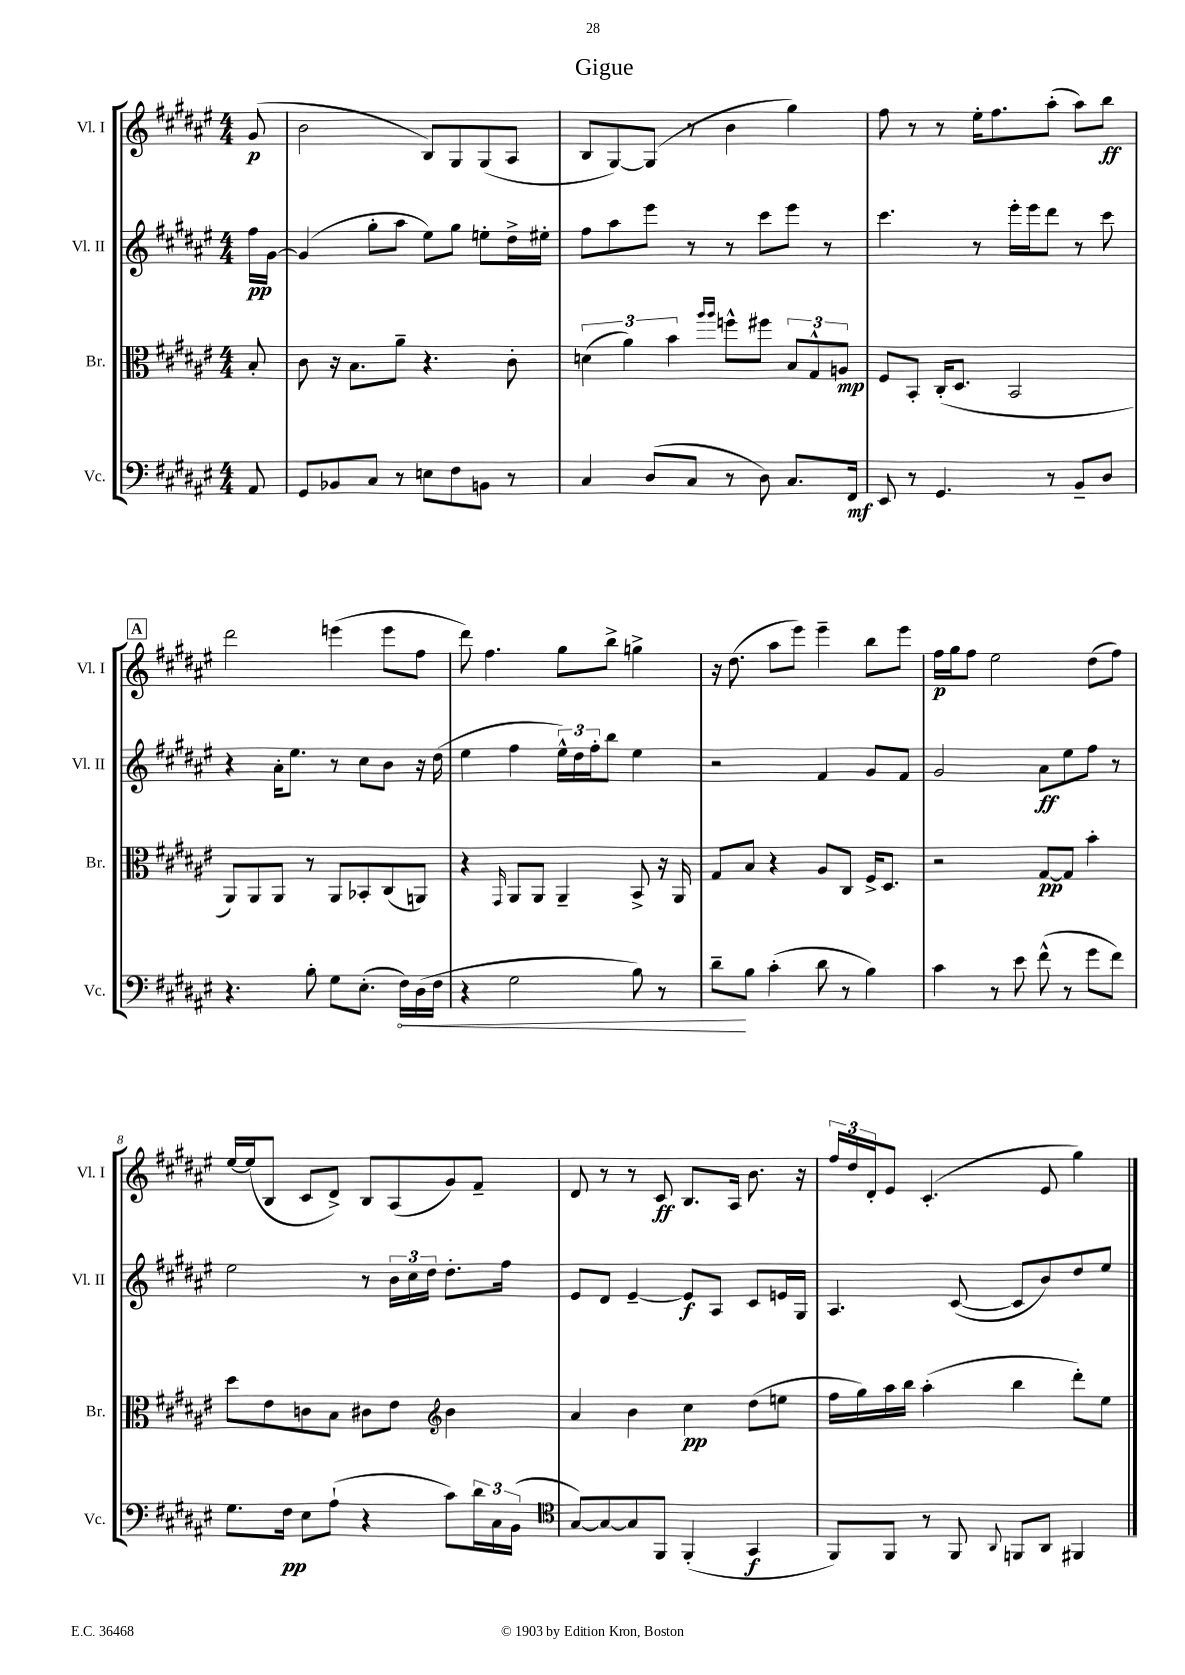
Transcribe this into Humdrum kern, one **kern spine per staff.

**kern	**kern	**kern	**kern
*staff4	*staff3	*staff2	*staff1
*clefF4	*clefC3	*clefG2	*clefG2
*k[f#c#g#d#a#e#]	*k[f#c#g#d#a#e#]	*k[f#c#g#d#a#e#]	*k[f#c#g#d#a#e#]
*M4/4	*M4/4	*M4/4	*M4/4
8AA#	8B'	16ff#	(8g#
.	.	[16g#	.
=	=	=	=
8GG#	8c#	(4g#]	2b
8BB-	16r	.	.
.	8.B	.	.
8C#	.	8gg#'	.
8r	8a#~	8aa#	.
8E	4.r	8ee#)	8B)
8F#	.	8gg#	8G#
8BB	.	8ee'	(8G#
8r	8c#'	16dd#^	8A#
.	.	16ee#'	.
=	=	=	=
4C#	(6d	8ff#	8B
.	.	8aa#	[8G#)
.	6a#)	.	.
(8D#	.	8eee#	(8G#]
.	6b	.	.
8C#	.	8r	8r
.	16qqaa#	.	.
.	16qqaa#	.	.
8r	8ff^^	8r	4b
8D#)	8ff#	8ccc#	.
8.C#	12B	8eee#	4gg#)
.	12G#^^	.	.
.	.	8r	.
.	12A	.	.
16FF#	.	.	.
=	=	=	=
8EE#	8F#	4.ccc#	8ff#
8r	8BB'	.	8r
4.GG#	(16C#'	.	8r
.	8.D#	.	.
.	.	8r	16ee#'
.	.	.	8.ff#
.	2BB	16eee#'	.
.	.	16eee#	.
8r	.	8ddd#	(8aa#'
8BB~	.	8r	8aa#)
8D#	.	8ccc#	8bb
=	=	=	=
4.r	8AA#)	4r	2ddd#
.	8AA#	.	.
.	8AA#	16a#'	.
.	.	8.ee#	.
8B'	8r	.	.
8G#	8AA#	8r	(4eee
(8.E#'	8BB-'	8cc#	.
.	(8C#	8b	8eee
16F#)	.	.	.
(16D#	8AA)	16r	8ff#
16F#	.	(16dd#	.
=	=	=	=
4r	4r	4ee#	8ddd#)
.	.	.	4.ff#
.	16qqGG#	.	.
2G#	8AA#	4ff#	.
.	8AA#	.	.
.	4AA#~	24ee#^^)	8gg#
.	.	24dd#	.
.	.	24ff#'	.
.	.	8bb	8bb^
8B)	8BB^	4ee#	4gg^
8r	16r	.	.
.	16AA#	.	.
=	=	=	=
8d#~	8G#	2r	16r
.	.	.	(8.dd#
8B	8B	.	.
(4c#'	4r	.	8aa#
.	.	.	8eee#)
8d#	8A#	4f#	4eee#~
8r	8C#	.	.
4B)	16F#^	8g#	8bb
.	8.D#	.	.
.	.	8f#	8eee#
=	=	=	=
4c#	2r	2g#	16ff#
.	.	.	16gg#
.	.	.	8ff#
8r	.	.	2ee#
8e#	.	.	.
(8f#^^	[8G#	8a#	.
8r	8G#]	8ee#	.
8g#	4b'	8ff#	(8dd#
8f#)	.	8r	8ff#)
=	=	=	=
8.G#	8dd#	2ee#	[16ee#
.	.	.	(16ee#]
.	8e#	.	8B
16F#	.	.	.
8E#	8c	.	8c#
(8A#`	8B	.	8d#^)
4r	8c#	8r	8B
.	8e#	24b	(8A#
.	.	24cc#	.
.	.	24dd#	.
*	*clefG2	*	*
8c#)	4b	8.dd#'	8g#)
24d#	.	.	8f#~
24C#	.	.	.
.	.	16ff#	.
(24BB	.	.	.
=	=	=	=
*clefC4	*	*	*
[8G#)	4a#	8e#	8d#
8G#_	.	8d#	8r
8G#]	4b	[4e#~	8r
8FF#	.	.	8c#
(4FF#'	4cc#	8e#]	8.B
.	.	8A#	.
.	.	.	16A#
4GG#	(8dd#	8c#	8.b
.	8ee	16e	.
.	.	16G#	16r
=	=	=	=
8FF#)	16ff#	4.A#	24ff#
.	.	.	24dd#
.	16gg#)	.	.
.	.	.	24d#'
8FF#	16aa#	.	8e#
.	16bb	.	.
8r	(4aa#'	.	(4.c#'
8FF#	.	([8c#	.
8qqAA#	.	.	.
8FF	4bb	8c#]	.
8AA#	.	8b)	8e#
4FF#	8ddd#')	8dd#	4gg#)
.	8ee#	8ee#	.
==	==	==	==
*-	*-	*-	*-
